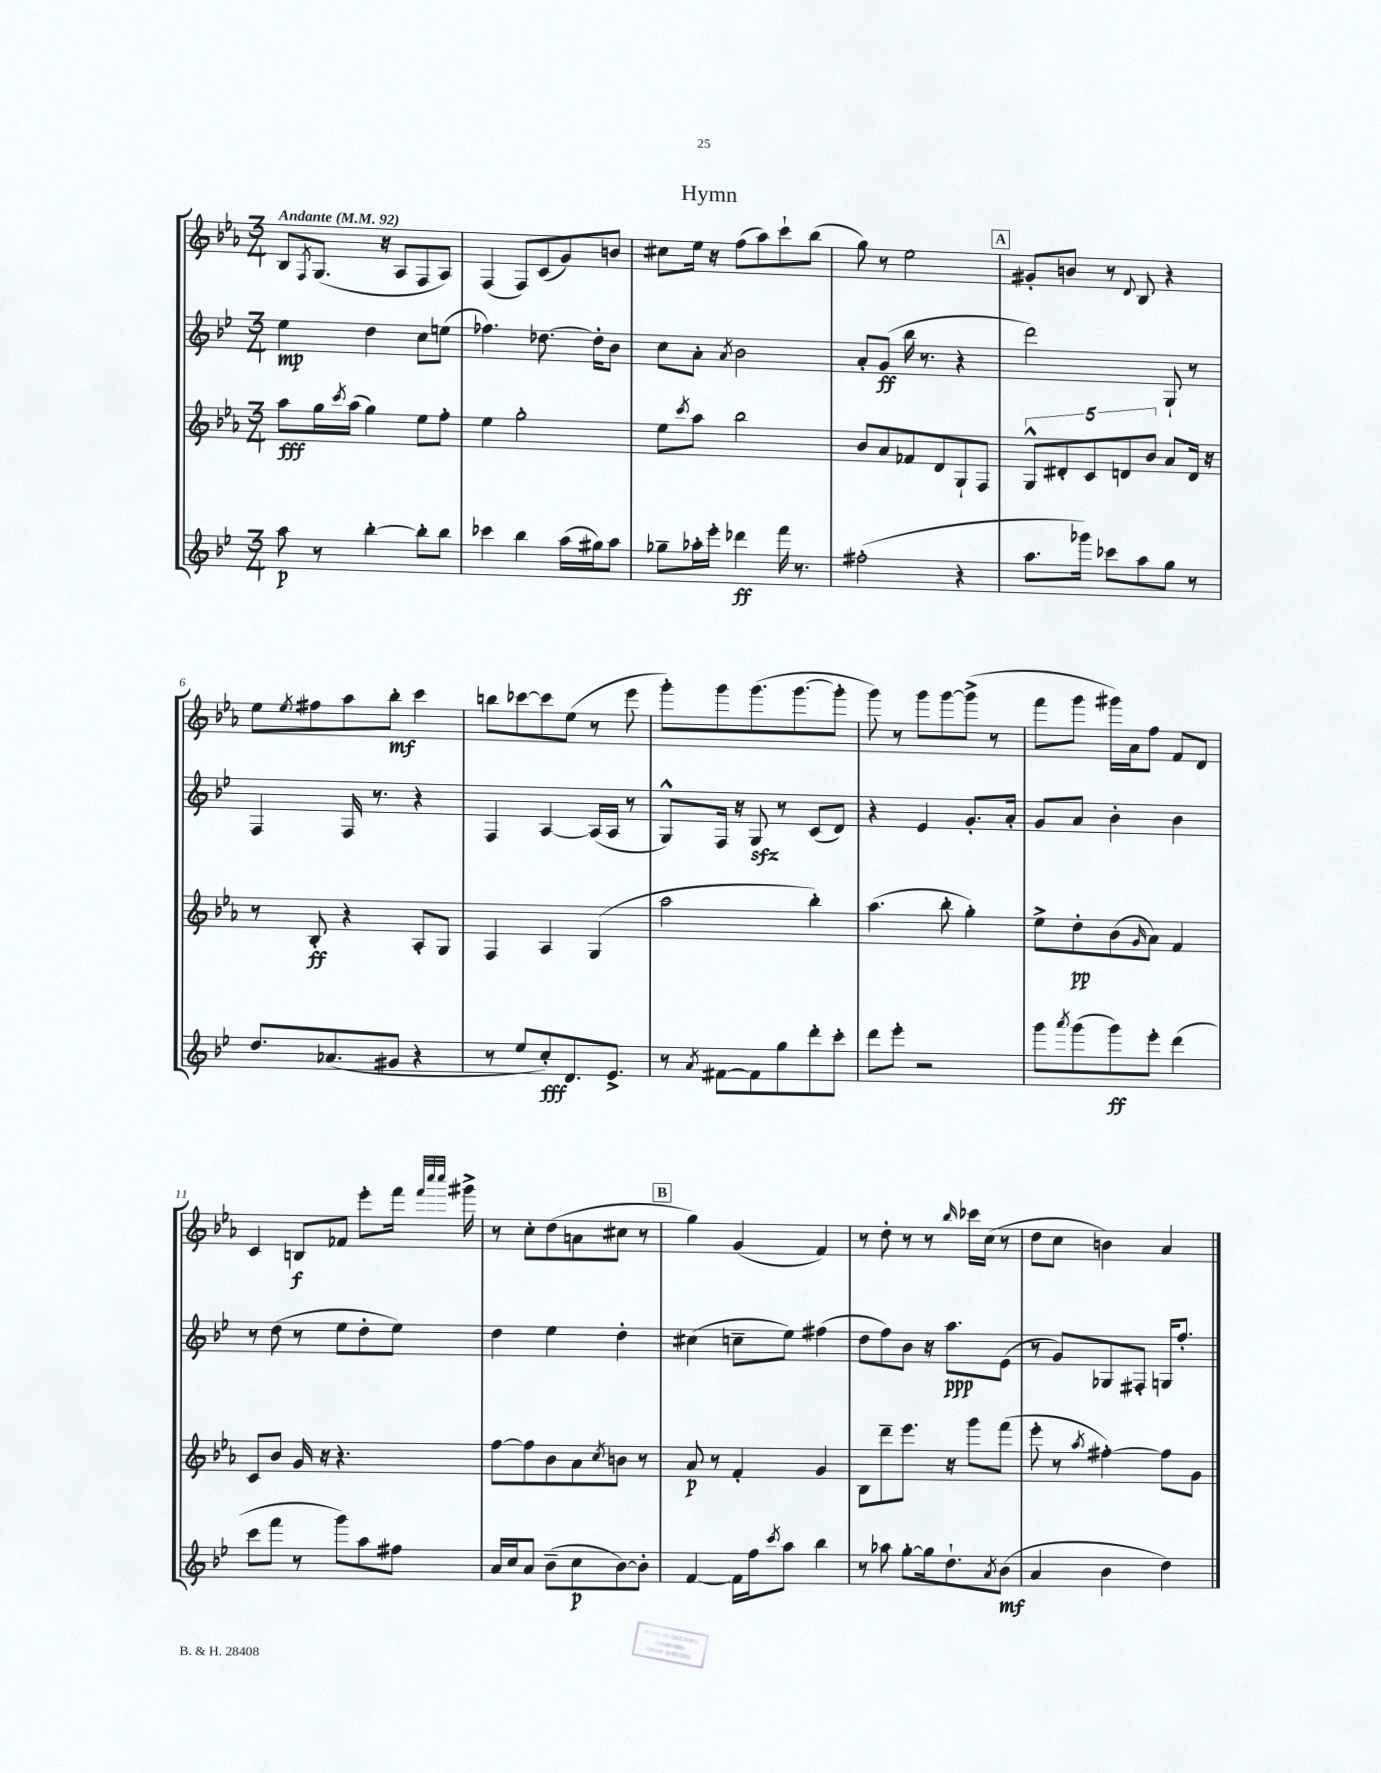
\header { title = "Hymn" }
<<
\new StaffGroup <<
\new Staff = "s0" {
    \clef treble \key ees \major \numericTimeSignature \time 3/4 \tempo "Andante" 4 = 92
    bes8 \acciaccatura { f8 } g8.( r16 aes8 f8 aes8) |
    f4( f8) c'8( g'8) b'8 |
    cis''8 ees''16 r16 f''8( aes''8) c'''8-! bes''8( |
    g''8) r8 ees''2 |
    \mark \markup { \box "A" } gis'8-. b'8 r8 \appoggiatura { d'8 } bes8 r4 |
    ees''8 \acciaccatura { ees''8 } fis''8 aes''8 bes''8-.\mf c'''4 |
    b''8 ces'''8~ ces'''8 ees''8( r8 ees'''8 |
    g'''8-.) g'''8 g'''8.( g'''8.~ g'''8-. |
    g'''8) r8 g'''8 g'''8~ g'''8->( r8 |
    f'''8 g'''8 gis'''16) aes'16 f''8 f'8 d'8 |
    c'4 b8\f fes'8 ees'''8-. f'''16 \grace { f'''32 c''''32 c''''32 } gis'''16-> |
    r8 c''8-. d''8( a'8 cis''8 r8 |
    \mark \markup { \box "B" } g''4) g'4( f'4) |
    r8 d''8-. r8 r8 \grace { bes''16 } ces'''16 c''16( r8 |
    d''8 c''8 b'4) aes'4 \bar "|." |
}
\new Staff = "s1" {
    \clef treble \key bes \major \numericTimeSignature \time 3/4
    ees''4\mp d''4 c''8 e''8( |
    fes''4.) des''8.~ des''16-. bes'8 |
    c''8 a'8-. \acciaccatura { a'8 } bes'2 |
    a'8-. g'8\ff( bes''16 r8. r4 |
    \mark \markup { \box "A" } d'''2) g8-! r8 |
    f4 f16 r8. r4 |
    f4 a4~ a16( a16 r8 |
    g8-^) f16 r16 g8\sfz r8 c'8( d'8) |
    r4 ees'4 g'8.-. a'16-. |
    g'8 a'8 bes'4-. bes'4 |
    r8 d''8( r8 ees''8 d''8-. ees''8) |
    d''4 ees''4 d''4-. |
    \mark \markup { \box "B" } cis''4( c''8-- ees''8) fis''4( |
    d''8 f''8) bes'8 r16 a''8.\ppp ees'8( |
    r8 g'8) ges8 fis8-. g16 f''8.-. \bar "|." |
}
\new Staff = "s2" {
    \clef treble \key ees \major \numericTimeSignature \time 3/4
    aes''8\fff g''16 \acciaccatura { c'''8 } aes''16( g''4) ees''8 f''8-. |
    ees''4 g''2-. |
    ees''8 \acciaccatura { c'''8 } aes''8 bes''2 |
    bes'8 aes'8 fes'8 d'8 g8-! f8 |
    \mark \markup { \box "A" } \tuplet 5/4 { g8-^ dis'8-. c'8 d'8 bes'8 } aes'8 d'16 r16 |
    r8 bes8-.\ff r4 aes8-. g8 |
    f4 aes4 g4( |
    aes''2 bes''4-.) |
    aes''4.( bes''8-. g''4-.) |
    ees''8-> d''8-.\pp bes'8( \grace { g'16 } aes'8) f'4 |
    c'8 bes'8 g'16 r16 r4. |
    f''8~ f''8 bes'8 aes'8 \acciaccatura { c''8 } b'8 r8 |
    \mark \markup { \box "B" } aes'8\p r8 f'4-. g'4 |
    bes8 d'''8-- ees'''8. r16 g'''8 f'''8( |
    ees'''8-. r8 \acciaccatura { aes''8 } fis''4~-.) fis''8 g'8 \bar "|." |
}
\new Staff = "s3" {
    \clef treble \key bes \major \numericTimeSignature \time 3/4
    a''8\p r8 bes''4~-. bes''8-. bes''8 |
    ces'''4 bes''4 a''16( gis''16) a''8 |
    ges''8-- aes''16-. ees'''16-. des'''4\ff f'''16 r8. |
    fis''2-.( r4 |
    \mark \markup { \box "A" } a''8. ges'''16) ces'''8 a''8 g''8 r8 |
    d''8. aes'8.( gis'8 r4 |
    r8 ees''8 c''8-.\fff) d'8. ees'8.-> |
    r8 \acciaccatura { a'8 } fis'8~ fis'8 g''8 d'''8-. c'''8-. |
    d'''8 ees'''8-. r2 |
    g'''8 \acciaccatura { a'''8 } g'''8( g'''8\ff) ees'''8-. d'''4( |
    c'''8 f'''8 r8 g'''8) a''8 fis''8 |
    a'16 c''16 a'8 bes'8--( c''8\p bes'8~) bes'8-. |
    \mark \markup { \box "B" } f'4~ f'16 f''16 \acciaccatura { c'''8 } a''8 bes''4 |
    r8 aes''8 g''8~-. g''16 d''8.-! \acciaccatura { a'8 } bes'8\mf( |
    a'4 bes'4 d''4) \bar "|." |
}
>>
>>
